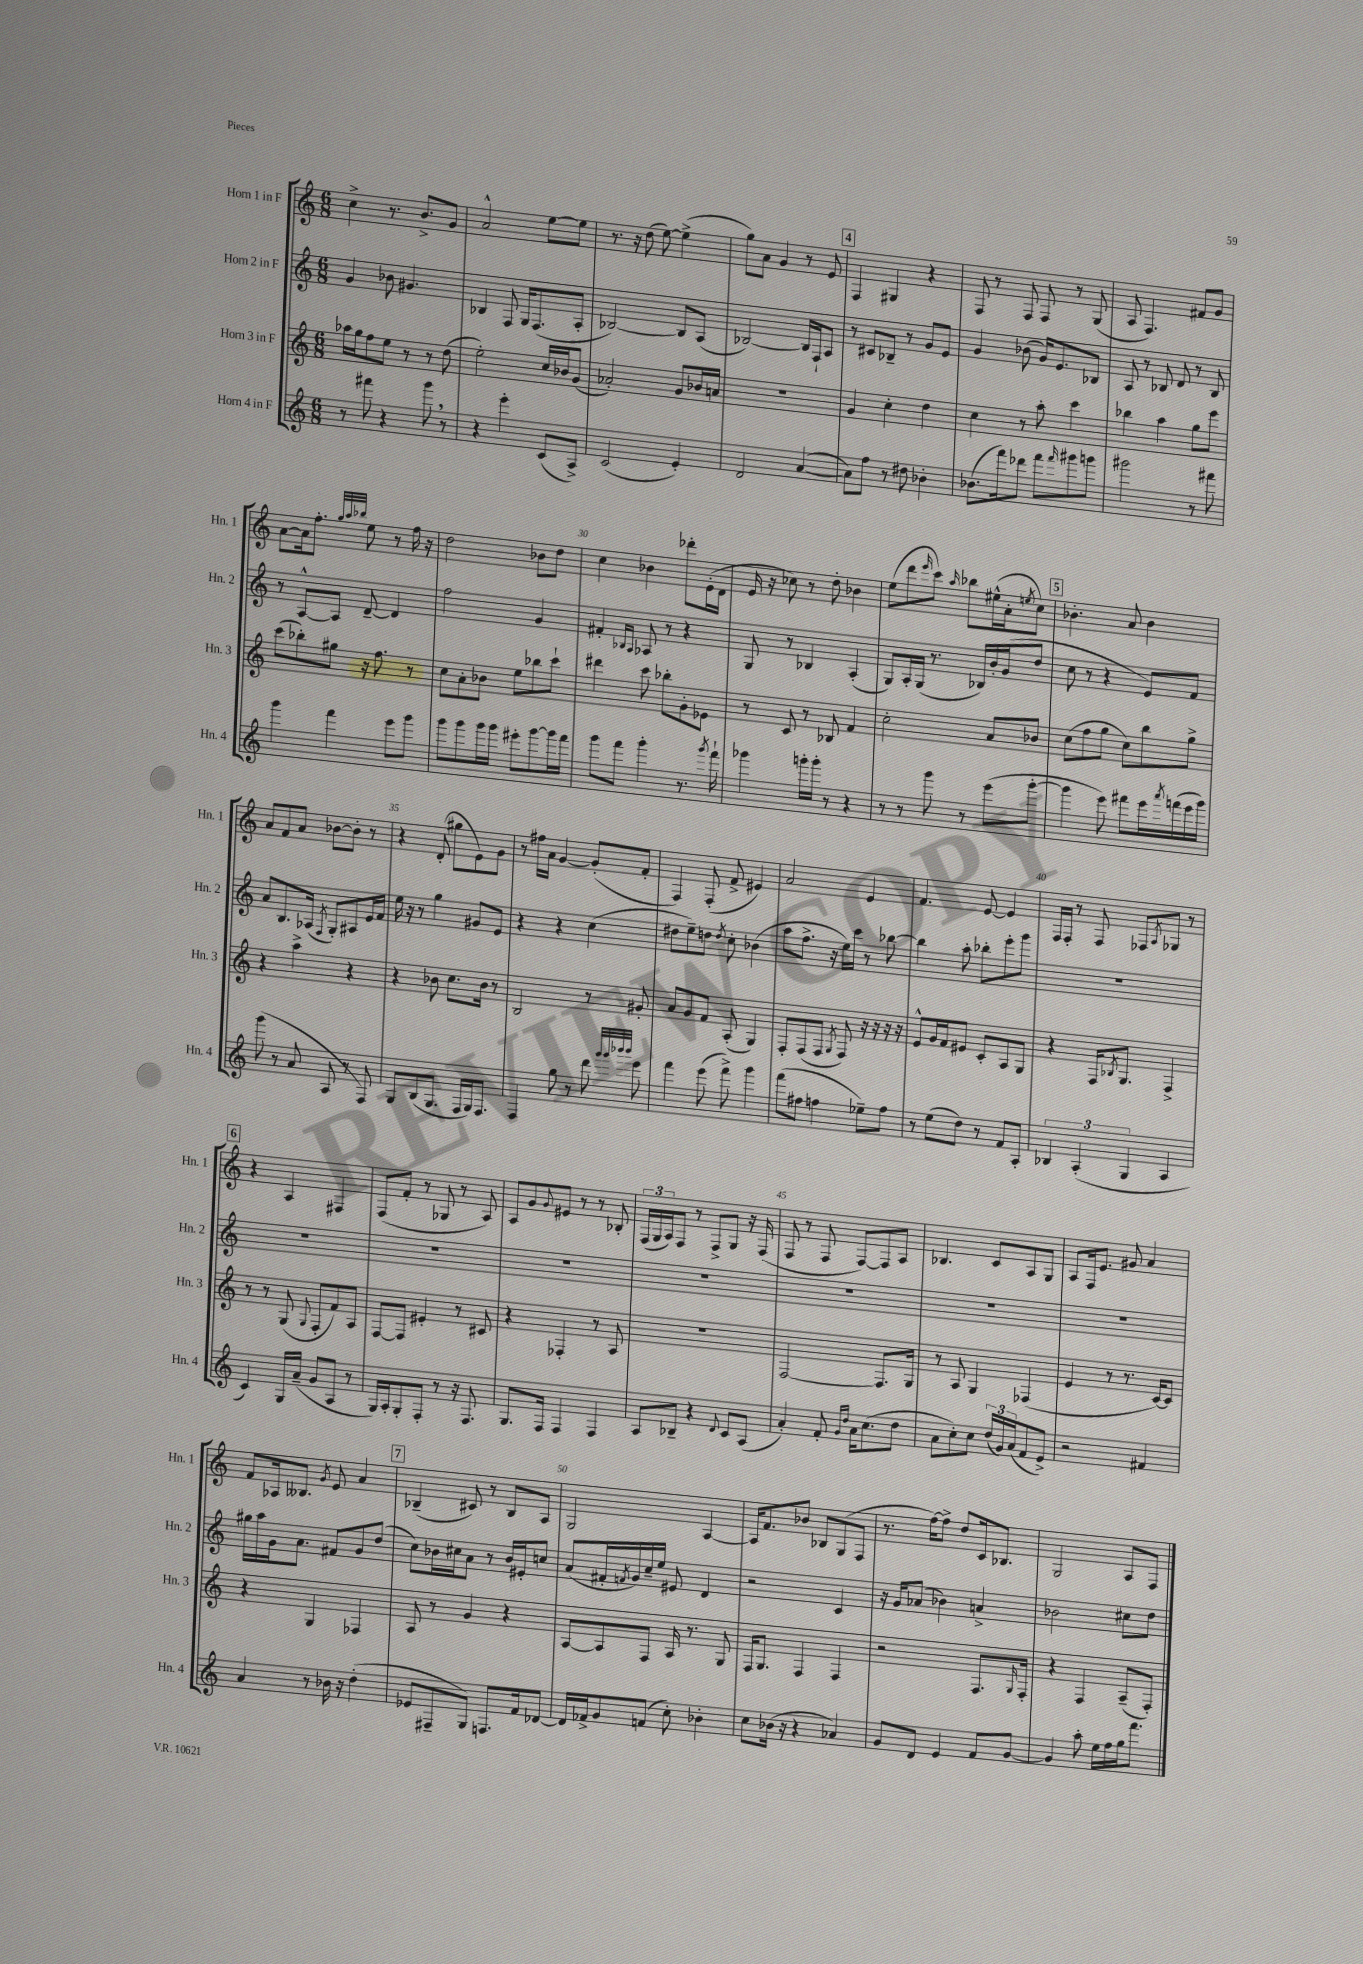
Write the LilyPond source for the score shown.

<<
\new StaffGroup <<
\new Staff = "s0" \with { instrumentName = "Horn 1 in F" shortInstrumentName = "Hn. 1" } {
    \clef treble \key c \major \numericTimeSignature \time 6/8
    c''4-> r8. b'8.-> g'8 |
    a'2-^ e''8~ e''8 |
    r8. r16 d''8( e''8~) e''4->( |
    g''8) a'8 g'4 r8 e'8 |
    \mark \markup { \box "4" } f4 gis4 r4 |
    f8 r8 f8 f8 r8 g8( |
    a8 f4.) fis'8 g'8 |
    a'8~ a'16 f''8.-. \grace { g''32 a''32 bes''32 } e''8 r8 f''16 r16 |
    d''2 bes'8 d''8 |
    c''4 bes'4 des'''8-. e'16-.( d'16 |
    e'16 r16 ces''8) r8 d''8-. bes'4 |
    e''8( d'''8 \grace { e'''16 } c'''8) \grace { a''16 } bes''8 eis''16-^( a'16-. \acciaccatura { e''8 } c''8) |
    \mark \markup { \box "5" } bes'4.-. a'8 bes'4 |
    a'8 f'8 a'8 bes'8~ bes'8-. r8 |
    r4 d'8-.( gis''8 e'8) g'8 |
    r8 fis''16 a'16 g'4~ g'8-.( f'8-. |
    f4) f8-.( f'8-> eis'4) |
    a'2 e'4 |
    f'4. e'8~ e'4 |
    f16 f16-. r8 f8 fes8 \acciaccatura { a8 } ges8 r8 |
    \mark \markup { \box "6" } r4 a4 fis4 |
    f8( f'8-. r8 ges8 r8 a8) |
    a8 g'8 \appoggiatura { g'8 } eis'8 r8 r8 bes8-. |
    \tuplet 3/2 { f16( g16 a16) } f8 r8 f8-> g8 r16 f16( |
    f8 r8 f8 f8~) f8 a8 |
    bes4. c'8 a8 g8 |
    a8 f16 e'8. gis'8 a'4 |
    f'8 aes16 beses8. \acciaccatura { g'8 } e'8 a'4 |
    \mark \markup { \box "7" } bes4--( cis'8) r8 bes8 a8 |
    g2 a4~ |
    a16 f'8. bes'8 bes8 g8( f8 |
    r8. f''16~) f''8-> d''8 c'16 bes8. |
    g2 a8 f8 \bar "|." |
}
\new Staff = "s1" \with { instrumentName = "Horn 2 in F" shortInstrumentName = "Hn. 2" } {
    \clef treble \key c \major \numericTimeSignature \time 6/8
    g'4 bes'8 gis'4. |
    bes4 f8 g16 f8.( a8-. |
    bes2~) bes8 a8( |
    bes2~) bes16 f16-! a8 |
    \mark \markup { \box "4" } r8 cis'8 bes8-- r8 g'8 e'8 |
    g'4 bes'8( g'16) e'8. bes8 |
    a8 r8 bes8 d'8 r8 bes8 |
    r8 a8~-^ a8 d'8~-- d'4 |
    f''2 g'4 |
    fis'4-. \grace { bes16 a16 } aes8 r8 r4 |
    g8 r8 bes4 a4-.( |
    g8) a16-. g16( r8. bes16) b'16-. g'16( d''8 |
    \mark \markup { \box "5" } c''8 r8 r4 e'8) f'8 |
    a'8 b8. aes16( \acciaccatura { f8 } g8-.) ais8 e'16 f'16 |
    e''16 r16 r8 g''4 gis'8 e'8 |
    r4 r4 c''4( |
    dis''8 e''8--) d''8 \acciaccatura { d''8 } c''8-. bes'4( |
    a''8 f''8.-> r16 e''16) c'''16 r8 bes''8~ |
    bes''4 a''8-. bes''8-. e'''8-. g'''8 |
    R2. |
    \mark \markup { \box "6" } R2. |
    R2. |
    R2. |
    R2. |
    R2. |
    R2. |
    R2. |
    gis''16 a''16 g'16 a'8. fis'8 g'8 d''8( |
    \mark \markup { \box "7" } c''8) bes'16 cis''16 a'8 r8 bes'16 eis'16-. c''8 |
    a'8( fis'16-. \acciaccatura { f'8 } g'16) c''16-- e''16 eis'8 d'4 |
    r2 c'4 |
    r16 g'16 aes'8( bes'4) a'4-> |
    bes'2 cis''8 d''8 \bar "|." |
}
\new Staff = "s2" \with { instrumentName = "Horn 3 in F" shortInstrumentName = "Hn. 3" } {
    \clef treble \key c \major \numericTimeSignature \time 6/8
    aes''16 g''16 f''8 e''8 r8 r8 d''8( |
    e''2-.) c''16 bes'16 g'8( |
    aes'2-.) g'8 bes'16 a'16 |
    R2. |
    \mark \markup { \box "4" } g'4 c''4-. d''4 |
    c''4 r8 a''8-. c'''4 |
    bes''4 a''4 g''8 e'''8 |
    c'''8( bes''8-.) gis''8 r16 f''8. r8 |
    c''8 a'8-. bes'8 e''8 bes''8 c'''8-! |
    dis'''4 c'''8 bes''8-. g'8-. ees'8 |
    r8 c'8 r8 bes8 f'4 |
    c''2-. a'8 bes'8 |
    \mark \markup { \box "5" } c''8( f''8 g''8 c''8) b''8 g''8-> |
    r4 a''4-> r4 |
    r4 bes'8 c''8. bes'16 r8 |
    b2 r8 gis'8-. |
    a'8 g'8 f'8 a8-.( g4) |
    f8-. f8( f8 \acciaccatura { g8 } f8) r16 r16 r16 r16 |
    e'8-^ g'16 f'16 eis'8 c'8-. a8 g8 |
    r4 f16 \acciaccatura { bes8 } g8. f4-> |
    \mark \markup { \box "6" } r8 r8 g8( \appoggiatura { g8 } f8-. f'8) a8 |
    f8~ f8 eis'4-. r8 cis'8 |
    r4 fes4-. r8 a8 |
    R2. |
    f2~ f8. g16 |
    r8 a8 g4 fes4( |
    e'4 r8 r8. c'16~) c'8 |
    r4 g4 fes4 |
    \mark \markup { \box "7" } a8 r8 g'4 r4 |
    a8~ a8 f8 a16 r8. g8 |
    f16 g8. f4 f4 |
    r2 f8. \grace { g16 } f16-. |
    r4 f4 a8--( f8-.) \bar "|." |
}
\new Staff = "s3" \with { instrumentName = "Horn 4 in F" shortInstrumentName = "Hn. 4" } {
    \clef treble \key c \major \numericTimeSignature \time 6/8
    r8 fis'''8 r4 g'''8 \breathe r8 |
    r4 e'''4-. c'8( a8->) |
    c'2( e'4-.) |
    d'2 a'4~( |
    \mark \markup { \box "4" } a'8) f''8 r8 dis''8 bes'4-. |
    bes'8.( f'''16) des'''8 f'''8 \grace { f'''16 } gis'''8 g'''8 |
    gis'''2 r8 fis'''8 |
    g'''4 f'''4 e'''8 g'''8 |
    g'''8 g'''8 g'''16 g'''16 eis'''8-. g'''8~ g'''16 f'''16 |
    g'''8 f'''8 g'''4-. r8. \acciaccatura { g'''8 } f'''16-! |
    ges'''4 g'''16-. g'''16-. r8 r4 |
    r8 r8 g'''8 r8 e'''8( g'''8~-. |
    \mark \markup { \box "5" } g'''4 e'''8) fis'''8 e'''16 \acciaccatura { a'''8 } f'''16( e'''16 g'''16) |
    g'''8( r8 a'8 a8 r8 f8) |
    g8 b8( g8. f16 g16) f8. |
    f4 g''8 r8 d'''8 \grace { g'''32 g'''32 bes'''32 bes'''32 } e'''8 |
    f'''4 e'''8( f'''8->) g'''4 |
    f'''8( fis''8 f''4 ees''8--) f''8 |
    r8 e''8( d''8) r8 f'8 a8-. |
    \tuplet 3/2 { bes4 a4-.( g4 } a4 |
    \mark \markup { \box "6" } c'4) g16 a'16--( g'8 a8 r8 |
    g16) a16-. g8-. f8-. r8 r16 f8. |
    g8. f16 f4 f4 |
    a8 bes8-- r4 \appoggiatura { d'8 } c'8 a8( |
    a'4-.) f'8-. \grace { g'16 d''16 } a'16 c''8.( d''8 |
    a'8 c''8-.) c''8 \tuplet 3/2 { d''16( g'16) a'16( } f'8 e'8->) |
    r2 fis'4 |
    a'4 r8 bes'16 r16 d''4-.( |
    \mark \markup { \box "7" } ees'8 fis8-- g8) f8. f'16 des'8~ |
    des'16 fes'16-> g'8 f'8( c''8-.) bes'4-. |
    c''8 bes'16( r16 r4 aes'4) |
    g'8 d'8 e'4 f'8 g'8~ |
    g'4 a''8-. e''16 f''16 g''16 f'''8. \bar "|." |
}
>>
>>
\layout { \context { \Score currentBarNumber = #21 \override BarNumber.break-visibility = ##(#f #t #t) barNumberVisibility = #(every-nth-bar-number-visible 5) } }
